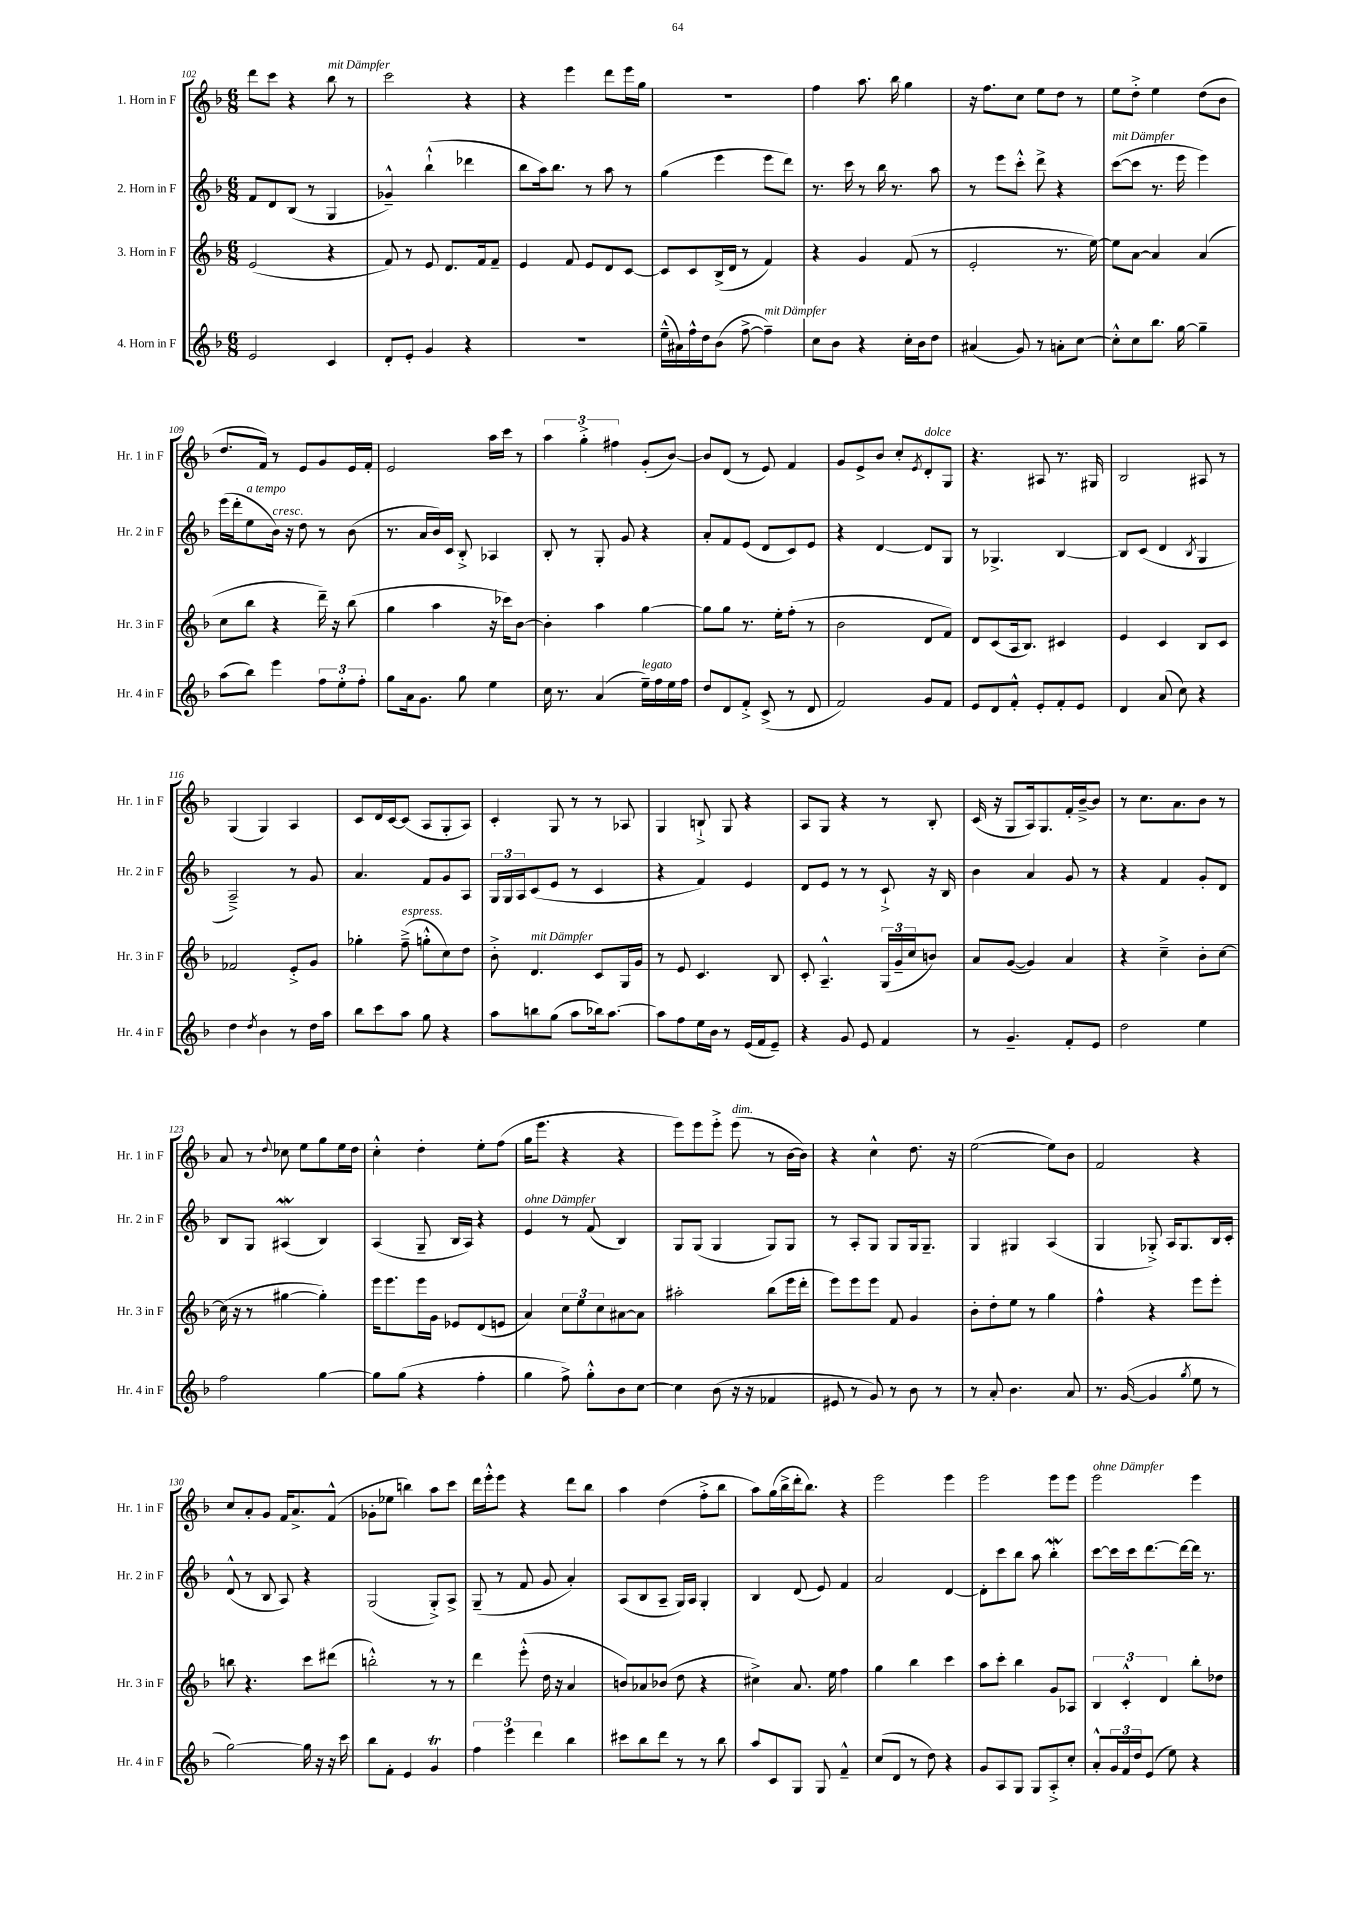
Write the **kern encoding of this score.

**kern	**kern	**kern	**kern
*staff4	*staff3	*staff2	*staff1
*clefG2	*clefG2	*clefG2	*clefG2
*k[b-]	*k[b-]	*k[b-]	*k[b-]
*M6/8	*M6/8	*M6/8	*M6/8
2e	(2e	8f	8ddd
.	.	8d	8ccc
.	.	(8B-	4r
.	.	8r	.
4c	4r	4G	8bb-
.	.	.	8r
=	=	=	=
8d'	8f)	4g-~^^)	2ccc
8e'	8r	.	.
4g	8e	(4bb-`^^	.
.	8.d	.	.
4r	.	4ddd-	4r
.	16f	.	.
.	8f~	.	.
=	=	=	=
2.r	4e	8bb-	4r
.	.	16aa)	.
.	.	8.bb-	.
.	8f	.	4eee
.	8e	8r	.
.	8d	8aa	8ddd
.	[8c	8r	16eee
.	.	.	16gg
=	=	=	=
(16ee~^^	8c]	(4gg	2.r
16a#)	.	.	.
16ff^^	8c	.	.
16dd	.	.	.
(8b-	(16B-^	4eee	.
.	16d	.	.
[8ff^	8r	.	.
4ff~])	4f)	8eee	.
.	.	8ddd)	.
=	=	=	=
8cc	4r	8.r	4ff
8b-	.	.	.
.	.	16ccc	.
4r	4g	8r	8.aa
.	.	16bb-	.
.	.	8.r	16bb-
16cc'	(8f	.	4gg
16b-	.	.	.
8dd	8r	8aa	.
=	=	=	=
(4a#	2e'	8r	16r
.	.	.	8.ff
.	.	8eee	.
8g)	.	8ccc'^^	8cc
8r	.	8ddd^	8ee
8a'	8.r	4r	8dd
[8cc	.	.	8r
.	[16ee)	.	.
=	=	=	=
8cc'^^]	8ee]	([8ccc	8ee
8cc	[8a	8ccc]	8dd'^
8.bb-	4a]	8.r	4ee
[16gg	.	16eee	.
4gg~]	(4a	4eee)	(8dd
.	.	.	8b-
=	=	=	=
(8aa	8cc	(16eee	8.dd
.	.	16ddd'	.
8bb-)	8bb-	8ee	.
.	.	.	16f)
4eee	4r	16b-)	8r
.	.	16r	.
.	.	8dd	8e
12ff	16ddd~)	8r	8g
.	16r	.	.
12ee'	.	.	.
.	(8bb-	(8b-	16e
12ff'	.	.	.
.	.	.	16f'
=	=	=	=
8gg	4gg	8.r	2e
16a	.	.	.
8.g	.	16a	.
.	4aa	16b-)	.
.	.	16c	.
8gg	.	8B-'^	.
4ee	16r	4A-	16aa
.	16ccc-)	.	16ccc
.	[8b-	.	8r
=	=	=	=
16cc	4b-']	8B-'	6aa
8.r	.	.	.
.	.	8r	.
.	.	.	6gg'^
(4a	4aa	8G'	.
.	.	.	6ff#
.	.	8g	.
16ee~)	[4gg	4r	(8g'
16ff	.	.	.
16ee	.	.	[8b-)
16ff	.	.	.
=	=	=	=
8dd	8gg]	8a'	8b-]
8d	8gg	8f	(8d
8f'^	8.r	(8e	8r
(8c^	.	8d	8e)
.	16ee'	.	.
8r	(8ff'	8c)	4f
8d	8r	8e	.
=	=	=	=
2f)	2b-	4r	8g
.	.	.	8e^
.	.	[4d	8b-
.	.	.	8cc'
.	.	.	8qe
8g	8d	8d]	8d'
8f	8f)	8G	8G
=	=	=	=
8e	8d	8r	4.r
8d	(8c	4.G-^	.
8f'^^	16A	.	.
.	8.B-)	.	.
8e'	.	.	8A#
8f'	4c#	[4B-	8.r
8e	.	.	.
.	.	.	16G#
=	=	=	=
4d	4e	8B-]	2B-
.	.	(8c	.
(8a	4c	4d	.
8cc)	.	.	.
.	.	8qB-	.
4r	8B-	4G	8A#
.	8c	.	8r
=	=	=	=
4dd	2f-	2A~^)	(4G
8qdd	.	.	.
4b-	.	.	4G)
8r	8e'^	8r	4A
16dd	8g	8g	.
16aa	.	.	.
=	=	=	=
8bb-	4gg-'	4.a	8c
8ccc	.	.	16d
.	.	.	[16c
8aa	(8ff~^	.	(8c]
8gg	8gg'^^	8f	8A
4r	8cc)	8g	8G'
.	8dd	8A	8A)
=	=	=	=
8aa	8b-'^	24G	4c'
.	.	24G	.
.	.	24A	.
8bb	4.d	(8c	.
(8gg	.	8e	8G
8aa	.	8r	8r
16bb-)	8c	4c	8r
[8.aa	.	.	.
.	16G	.	8A-
.	16g	.	.
=	=	=	=
8aa]	8r	4r	4G
8ff	8e	.	.
16ee	4.c	4f)	8B`^
16b-	.	.	.
8r	.	.	8G
(16e	.	4e	4r
16f	.	.	.
8e~)	8B-	.	.
=	=	=	=
4r	8c'	8d	8A
.	4.A~^^	8e	8G
8g	.	8r	4r
8e	.	8r	.
4f	(24G	8c`^	8r
.	24g~	.	.
.	24cc	.	.
.	8b)	16r	8B-'
.	.	16B-	.
=	=	=	=
8r	8a	4b-	(16c
.	.	.	16r
4.g~	([8g	.	8G
.	4g])	4a	16A)
.	.	.	8.G
8f'	4a	8g	16f'
.	.	.	[16b-~^
8e	.	8r	8b-]
=	=	=	=
2dd	4r	4r	8r
.	.	.	8.cc
.	4cc~^	4f	.
.	.	.	8.a
4ee	8b-'	8g'	8b-
.	[8cc	8d	8r
=	=	=	=
2ff	(16cc]	8B-	8a
.	16r	.	.
.	8r	8G	8r
.	.	.	8qqdd
.	[4gg#	(4A#	8cc-
.	.	.	8ee
[4gg	4gg#'])	4B-)	8gg
.	.	.	16ee
.	.	.	16dd
=	=	=	=
8gg]	16eee	(4A	4cc'^^
.	8.eee	.	.
(8gg	.	.	.
4r	16eee	8G~	4dd'
.	16g	.	.
.	8e-	16B-	.
.	.	16A)	.
4ff'	(8d	4r	8ee'
.	8e	.	(8ff
=	=	=	=
4gg	4a)	4e	16gg
.	.	.	8.eee
8ff^)	12cc	8r	4r
.	12ee	.	.
8gg'^^	.	(8f	.
.	12cc	.	.
8b-	[8a#	4B-)	4r
[8cc	8a#]	.	.
=	=	=	=
4cc]	2aa#'	8G	8eee)
.	.	(8G	8eee
(8b-	.	4G	8eee'^
16r	.	.	(8eee
16r	.	.	.
4f-	(8bb-	8G)	8r
.	16eee	8G	[16b-
.	16ddd'	.	16b-])
=	=	=	=
8e#	8eee)	8r	4r
8r	8eee	8A'	.
8g)	8eee	8G	4cc^^
8r	8f	8G	.
8b-	4g	16G	8.dd
.	.	8.G~	.
8r	.	.	.
.	.	.	16r
=	=	=	=
8r	8b-'	4G	([2ee
8a'	8dd'	.	.
4.b-	8ee	4G#	.
.	8r	.	.
.	4gg	(4A	8ee])
8a	.	.	8b-
=	=	=	=
8.r	4ff^^	4G	2f
([16g	.	.	.
4g]	4r	8G-'^)	.
.	.	16A	.
.	.	8.G-	.
8qgg	.	.	.
8ee	8eee	.	4r
8r	8eee'	16B-	.
.	.	16c'	.
=	=	=	=
[2gg)	8bb	(8d^^	8cc
.	4.r	8r	8a'
.	.	8B-	8g
.	.	8A)	16f
.	.	.	8.a^
16gg]	8ccc	4r	.
16r	.	.	.
16r	(8ddd#	.	(8f^^
16ccc	.	.	.
=	=	=	=
8bb-	2bb'^^)	(2G	8g-'
8f'	.	.	8ee-
4e	.	.	4bb)
4g	8r	8G'^)	8aa
.	8r	8A^	8ccc
=	=	=	=
6ff	4ddd	(8G~	16ddd
.	.	.	16eee'^^
.	.	8r	8eee
6eee	.	.	.
.	(8eee'^^	8f	4r
6ddd	.	.	.
.	16dd	8g	.
.	16r	.	.
4bb-	4a	4a')	8ddd
.	.	.	8bb-
=	=	=	=
8ccc#	8b)	(8A	4aa
8bb-	8a-	8B-	.
8ddd	(8b-	8A~	(4dd
8r	8dd	16G)	.
.	.	16A	.
8r	4r	4G'	8ff'^
8bb-	.	.	8bb-
=	=	=	=
8aa	4cc#^)	4B-	8aa)
8c	.	.	(16gg
.	.	.	16bb-^
8G	8.a	(8d	16ddd'
.	.	.	8.bb-)
8G	.	8e)	.
.	16ee	.	.
4f~^^	4ff	4f	4r
=	=	=	=
(8cc	4gg	2a	2eee
8d	.	.	.
8r	4bb-	.	.
8dd)	.	.	.
4r	4ccc	[4d	4eee
=	=	=	=
8g	8aa	8d']	2eee
8A	8ccc'	8ccc	.
8G	4bb-	8bb-	.
8G	.	8aa	.
8A'^	8g	4bb-'	8eee
8cc'	8A-	.	8eee
=	=	=	=
8a'^^	6B-	[8ccc	2eee
24g	.	16ccc]	.
24f	6c'^^	.	.
.	.	16ccc	.
24dd	.	.	.
(8e	.	[8.ddd	.
.	6d	.	.
8ee)	.	.	.
.	.	16ddd_	.
4r	8bb-'	16ddd]	4eee
.	.	8.r	.
.	8dd-	.	.
==	==	==	==
*-	*-	*-	*-
